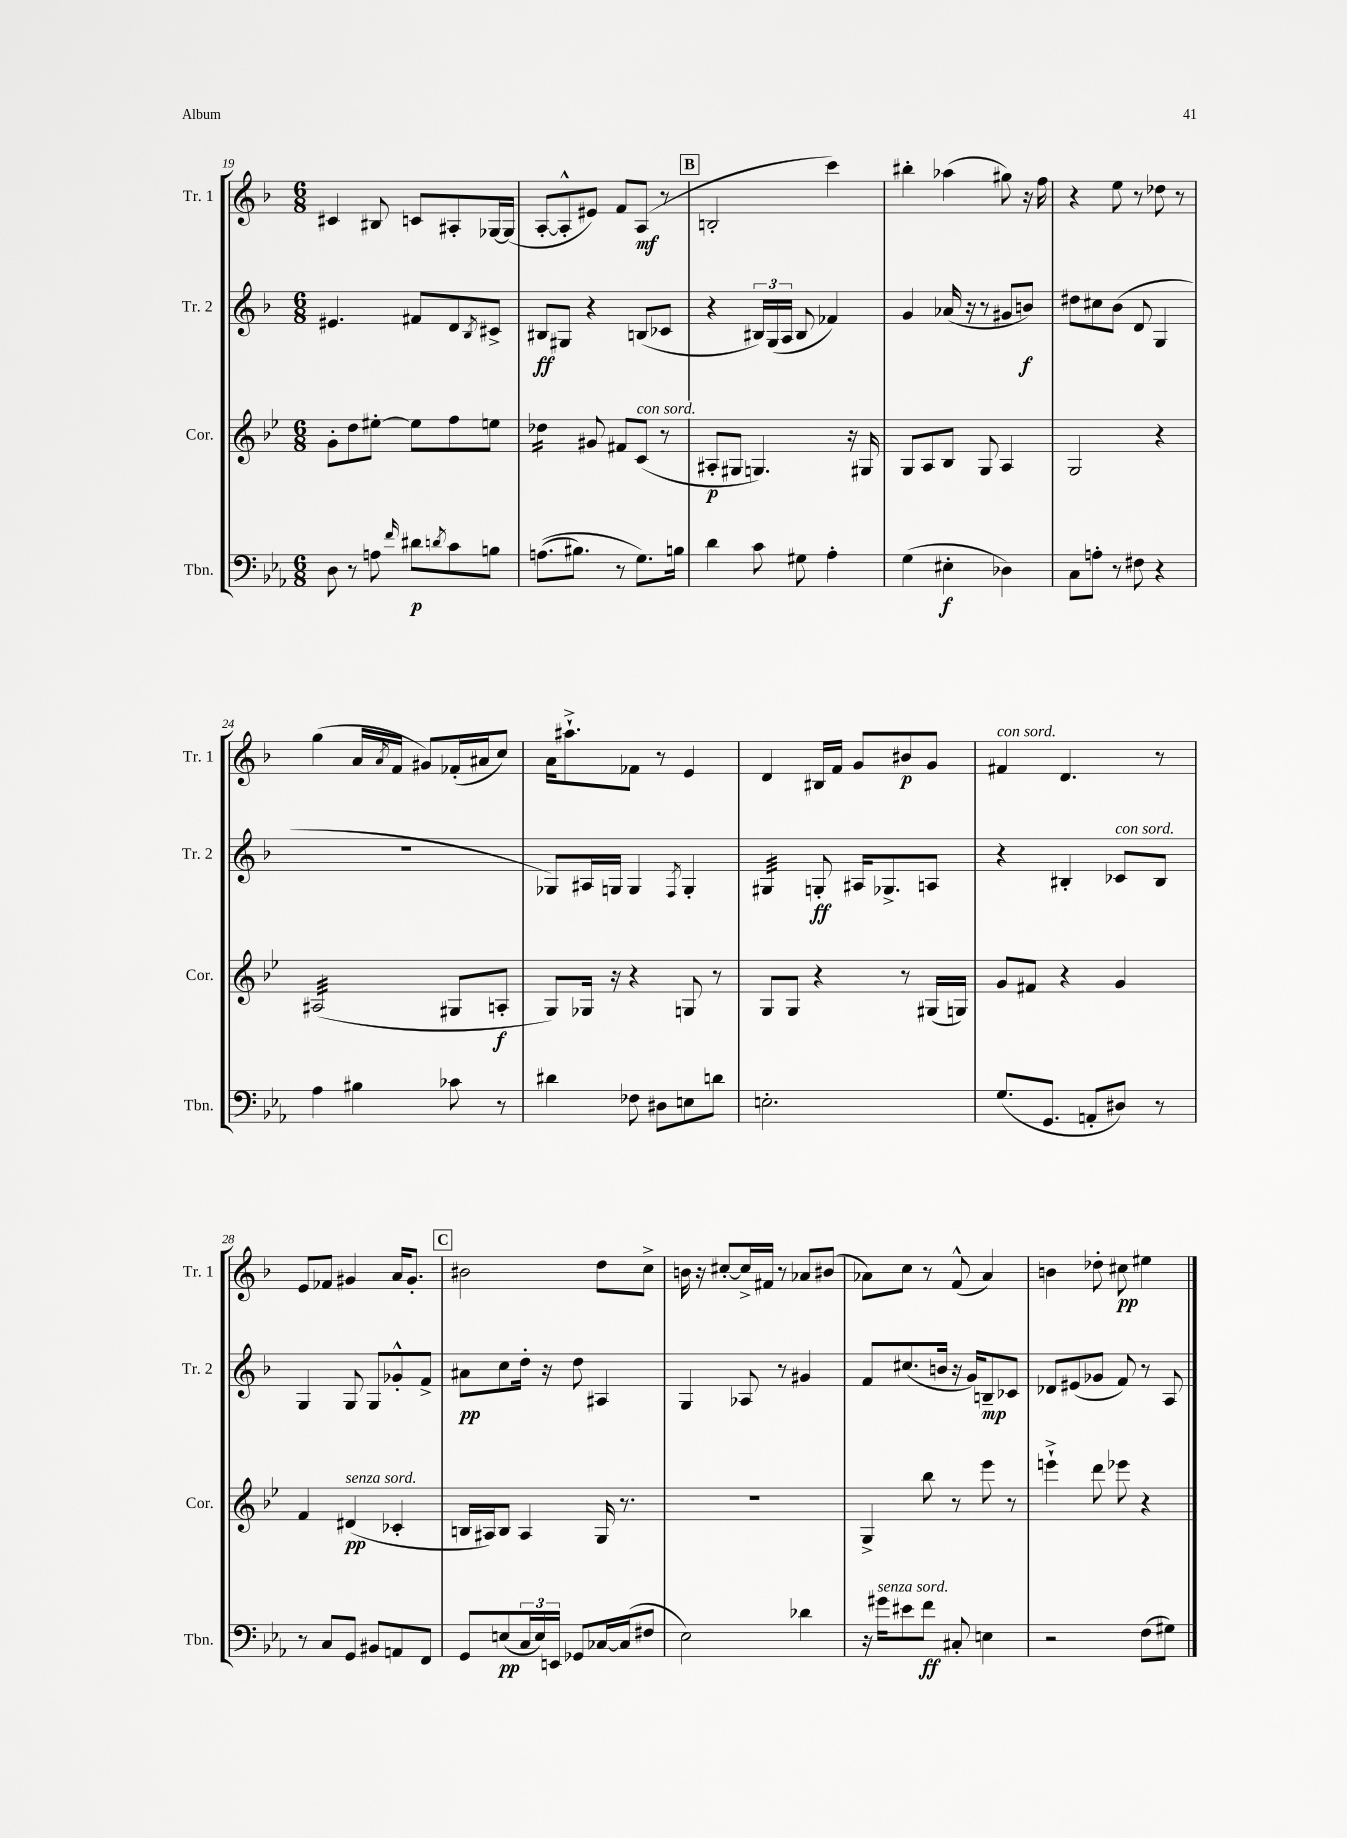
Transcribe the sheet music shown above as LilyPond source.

<<
\new StaffGroup <<
\new Staff = "s0" \with { instrumentName = "Tr. 1" shortInstrumentName = "Tr. 1" } {
    \clef treble \key f \major \numericTimeSignature \time 6/8
    cis'4 bis8 c'8 ais8-. ges16~ ges16( |
    a8~-. a8-.-^ eis'8) f'8 a8\mf( r8 |
    \mark \markup { \box "B" } b2-. c'''4) |
    bis''4-. aes''4( gis''8) r16 f''16 |
    r4 e''8 r8 des''8 r8 |
    g''4( a'16 \acciaccatura { a'8 } f'16 gis'8) fes'16-.( ais'16 c''8) |
    a'16 ais''8.-!-> fes'8 r8 e'4 |
    d'4 bis16 f'16 g'8 bis'8\p g'8 |
    fis'4^\markup { \italic "con sord." } d'4. r8 |
    e'8 fes'8 gis'4 a'16 gis'8.-. |
    \mark \markup { \box "C" } bis'2 d''8 c''8-> |
    b'16 r16 cis''8~-. cis''16-> fis'16 r8 aes'8 bis'8( |
    aes'8) c''8 r8 f'8-^( aes'4) |
    b'4 des''8-. cis''8\pp eis''4 \bar "|." |
}
\new Staff = "s1" \with { instrumentName = "Tr. 2" shortInstrumentName = "Tr. 2" } {
    \clef treble \key f \major \numericTimeSignature \time 6/8
    eis'4. fis'8 d'8 \acciaccatura { bes8 } cis'8-> |
    bis8\ff gis8 r4 b8( ces'8 |
    \mark \markup { \box "B" } r4 \tuplet 3/2 { bis16) g16( a16 } bis8 fes'4) |
    g'4 aes'16( r16 r8 gis'8 b'8\f) |
    dis''8 cis''8 bes'8( d'8 g4 |
    R2. |
    ges8) ais16 g16 g4 \acciaccatura { f8 } g4-. |
    gis4:32 g8-.\ff ais16 ges8.-> a8 |
    r4 bis4-. ces'8^\markup { \italic "con sord." } bis8 |
    g4 g8 g8 ges'8-.-^ f'8-> |
    \mark \markup { \box "C" } ais'8\pp c''8 d''16-. r16 d''8 ais4 |
    g4 aes8 r8 gis'4 |
    f'8 cis''8.( b'16 r16 g'16) b8--\mp ces'8 |
    des'8 eis'8( ges'8 f'8) r8 a8 \bar "|." |
}
\new Staff = "s2" \with { instrumentName = "Cor." shortInstrumentName = "Cor." } {
    \clef treble \key bes \major \numericTimeSignature \time 6/8
    g'8-. d''8 eis''8~-. eis''8 f''8 e''8 |
    des''4:16 gis'8 fis'8 c'8^\markup { \italic "con sord." }( r8 |
    \mark \markup { \box "B" } ais8-.\p gis8 g4.) r16 gis16 |
    g8 a8 bes8 g8 a4 |
    g2 r4 |
    ais2:32( gis8 a8-.\f |
    g8) ges16 r16 r4 g8 r8 |
    g8 g8 r4 r8 gis16( g16) |
    g'8 fis'8 r4 g'4 |
    f'4 dis'4\pp^\markup { \italic "senza sord." }( ces'4-. |
    \mark \markup { \box "C" } b16 ais16) b8 ais4 g16 r8. |
    R2. |
    g4-> bes''8 r8 ees'''8 r8 |
    e'''4-!-> d'''8 ees'''8 r4 \bar "|." |
}
\new Staff = "s3" \with { instrumentName = "Tbn." shortInstrumentName = "Tbn." } {
    \clef bass \key ees \major \numericTimeSignature \time 6/8
    d8 r8 a8 \grace { f'16 } dis'8\p \acciaccatura { d'8 } c'8 b8 |
    a8.(\( bis8.) r8 g8.\) b16 |
    \mark \markup { \box "B" } d'4 c'8 gis8 aes4-. |
    g4( eis4-.\f des4) |
    c8 a8-. r8 fis8 r4 |
    aes4 bis4 ces'8 r8 |
    dis'4 fes8 dis8 e8 d'8 |
    e2.-. |
    g8.( g,8. a,8-. dis8) r8 |
    r8 c8 g,8 bis,8 a,8 f,8 |
    \mark \markup { \box "C" } g,8 e8\pp( \tuplet 3/2 { c16 e16) e,16 } ges,8 ces16~ ces16( fis8 |
    ees2) des'4 |
    r16 gis'16^\markup { \italic "senza sord." } eis'8 f'8\ff cis8-. e4 |
    r2 f8( gis8) \bar "|." |
}
>>
>>
\layout { \context { \Score currentBarNumber = #19 } }
